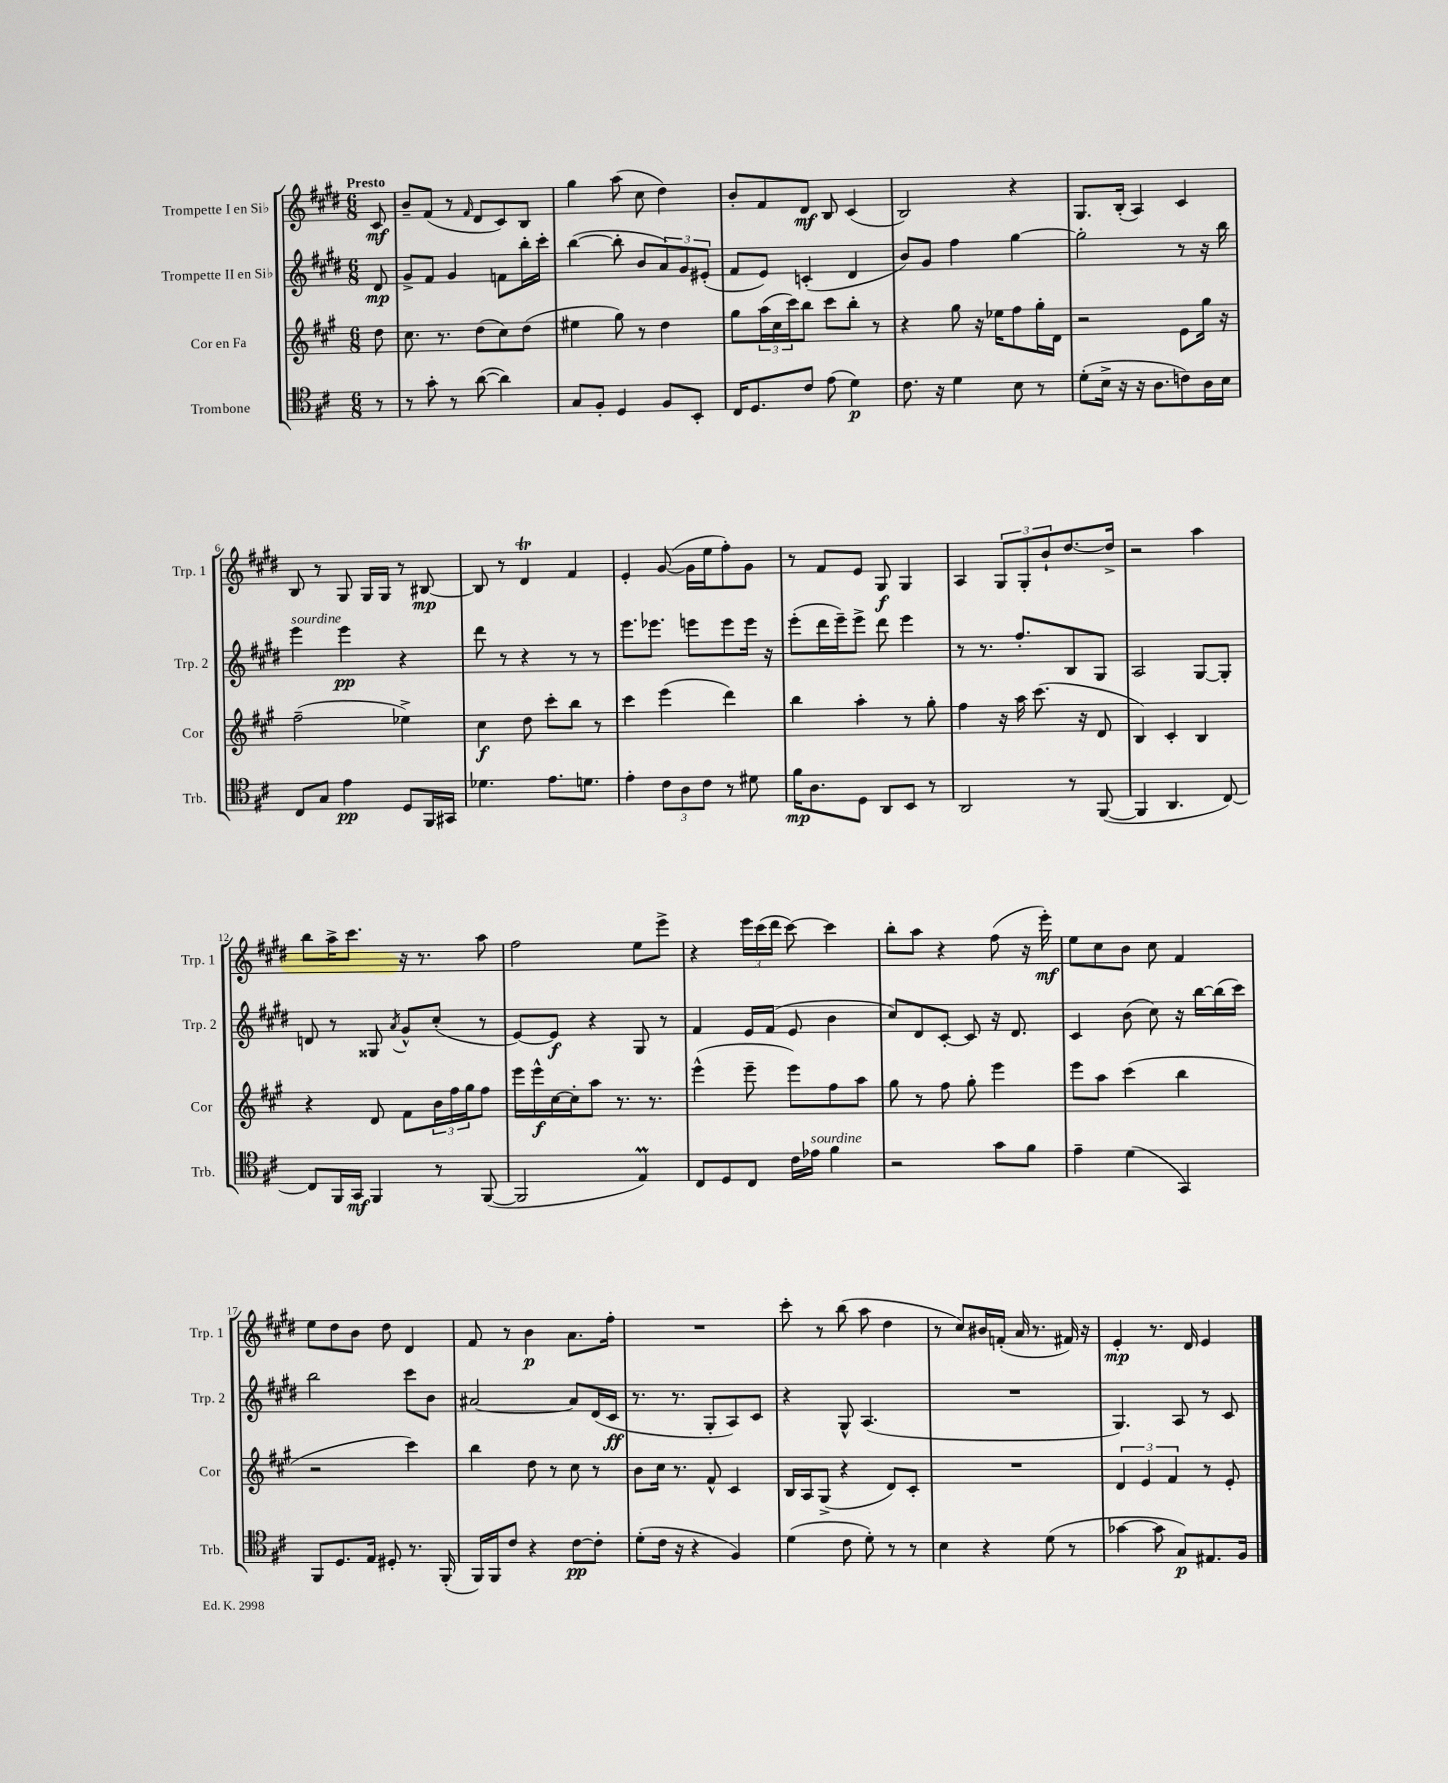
<<
\new StaffGroup <<
\new Staff = "s0" \with { instrumentName = "Trompette I en Sib" shortInstrumentName = "Trp. 1" } {
    \clef treble \key e \major \numericTimeSignature \time 6/8 \partial 8 \tempo "Presto"
    cis'8\mf |
    b'8-- fis'8( r8 \grace { fis'16 } dis'8 cis'8) b8 |
    gis''4 a''8( cis''8 dis''4) |
    b'8-. fis'8 dis'8\mf b8 cis'4( |
    b2) r4 |
    gis8. b16-.( a4) cis'4 |
    b8 r8 gis8 gis16 gis16 r8 bis8~\mp |
    bis8 r8 dis'4\trill fis'4 |
    e'4-. gis'8~( gis'16 e''16 fis''8-.) gis'8 |
    r8 fis'8 e'8 gis8\f gis4 |
    a4 \tuplet 3/2 { gis8 gis8-. b'8-! } dis''8.~ dis''16-> |
    r2 a''4 |
    b''8 a''16-> cis'''8. r16 r8. a''8 |
    fis''2 e''8 e'''8-> |
    r4 \tuplet 3/2 { e'''16 cis'''16( dis'''16 } cis'''8~) cis'''4 |
    b''8-. a''8 r4 fis''8( r16 e'''16-.\mf) |
    e''8 cis''8 b'8 cis''8 fis'4 |
    e''8 dis''8 b'8 dis''8 dis'4 |
    fis'8 r8 b'4\p a'8. fis''16-. |
    R2. |
    cis'''8-. r8 b''8( a''8 dis''4 |
    r8 cis''8) bis'16 f'16-.( a'16 r8. fis'16) r16 |
    e'4-.\mp r8. dis'16 e'4 \bar "|." |
}
\new Staff = "s1" \with { instrumentName = "Trompette II en Sib" shortInstrumentName = "Trp. 2" } {
    \clef treble \key e \major \numericTimeSignature \time 6/8 \partial 8
    dis'8\mp |
    gis'8-> fis'8 gis'4 f'8 b''16-. cis'''16-. |
    b''4~( b''8-. b'8 \tuplet 3/2 { a'8) gis'8 eis'8-.( } |
    fis'8 e'8) c'4-.( dis'4 |
    b'8) gis'8 fis''4 gis''4~ |
    gis''2-. r8 r16 b''16 |
    e'''4^\markup { \italic "sourdine" } e'''4\pp r4 |
    dis'''8 r8 r4 r8 r8 |
    e'''8. ees'''8. e'''8 e'''8 e'''16 r16 |
    e'''8-.( dis'''16 e'''16--) e'''8-> dis'''8 e'''4 |
    r8 r8. fis''8.-. b8 gis8 |
    a2 gis8~ gis8-. |
    d'8 r8 gisis8 \acciaccatura { a'8 } gis'8-^ cis''8-.( r8 |
    e'8~) e'8\f r4 gis8 r8 |
    fis'4 e'16 fis'16( e'8 b'4 |
    cis''8) dis'8 cis'8~-. cis'8 r16 dis'8. |
    cis'4 b'8( cis''8) r16 b''16~ b''16( cis'''16) |
    b''2 cis'''8 b'8 |
    ais'2~ ais'8 dis'16( cis'16\ff |
    r8. r8. gis8-. a8) cis'8 |
    r4 gis8-^ a4.( |
    R2. |
    gis4.) a8 r8 cis'8 \bar "|." |
}
\new Staff = "s2" \with { instrumentName = "Cor en Fa" shortInstrumentName = "Cor" } {
    \clef treble \key a \major \numericTimeSignature \time 6/8 \partial 8
    d''8 |
    cis''8. r8. d''8( cis''8) d''8( |
    eis''4 gis''8) r8 d''4 |
    gis''8 \tuplet 3/2 { a''16( cis''16 cis'''16) } b''8 cis'''8 b''8-. r8 |
    r4 gis''8 r16 ees''16 fis''8 gis''16-. d'16 |
    r2 e'8 gis''16 r16 |
    fis''2--( ees''4->) |
    cis''4\f d''8 cis'''8-. b''8 r8 |
    cis'''4 e'''4( d'''4) |
    b''4 a''4-. r8 gis''8-. |
    fis''4 r16 a''16 cis'''8.( r16 d'8 |
    b4) cis'4-. b4 |
    r4 d'8 fis'8 \tuplet 3/2 { b'16 fis''16 gis''16 } fis''8 |
    e'''16 e'''16-^\f cis''16~ cis''16-. a''8 r8. r8. |
    e'''4-^( e'''8-- e'''8) fis''8 a''8 |
    gis''8 r8 fis''8 gis''8-. e'''4 |
    e'''8 a''8 cis'''4( b''4 |
    r2 cis'''4) |
    b''4 d''8 r8 cis''8 r8 |
    b'8 cis''16 r8. fis'8-^ cis'4 |
    b16 a16 gis8->( r4 d'8) cis'8-. |
    R2. |
    \tuplet 3/2 { d'4 e'4 fis'4 } r8 e'8-. \bar "|." |
}
\new Staff = "s3" \with { instrumentName = "Trombone" shortInstrumentName = "Trb." } {
    \clef tenor \key d \major \numericTimeSignature \time 6/8 \partial 8
    r8 |
    r8 g'8-. r8 a'8~( a'4) |
    g8 fis8-. d4 fis8 b,8-. |
    cis16 d8. cis'8 e'8( d'4\p) |
    cis'8. r16 d'4 b8 r8 |
    d'8-.( b16-> r16 r16 a8. c'8) a16 b16 |
    cis8 g8 e'4\pp d8 fis,16 gis,16 |
    des'4. e'8. d'8. |
    e'4-. \tuplet 3/2 { cis'8 a8 cis'8 } r8 dis'8 |
    fis'16\mp a8. d8 a,8 b,8 r8 |
    a,2 r8 fis,8~( |
    fis,4 a,4. cis8~) |
    cis8 fis,16 g,16\mf fis,4 r8 fis,8~( |
    fis,2 e4\prall) |
    cis8 d8 cis8 cis'16 ees'16^\markup { \italic "sourdine" } fis'4 |
    r2 g'8 fis'8 |
    e'4-- d'4( g,4) |
    fis,8 d8. e16 dis8-. r8. fis,16-.( |
    fis,16) fis,16 cis'8 r4 cis'8~\pp cis'8-. |
    d'8-.( cis'16 r16 r4 fis4) |
    d'4( cis'8 d'8-.) r8 r8 |
    b4 r4 d'8( r8 |
    ges'4~ ges'8 g8\p) eis8. fis16 \bar "|." |
}
>>
>>
